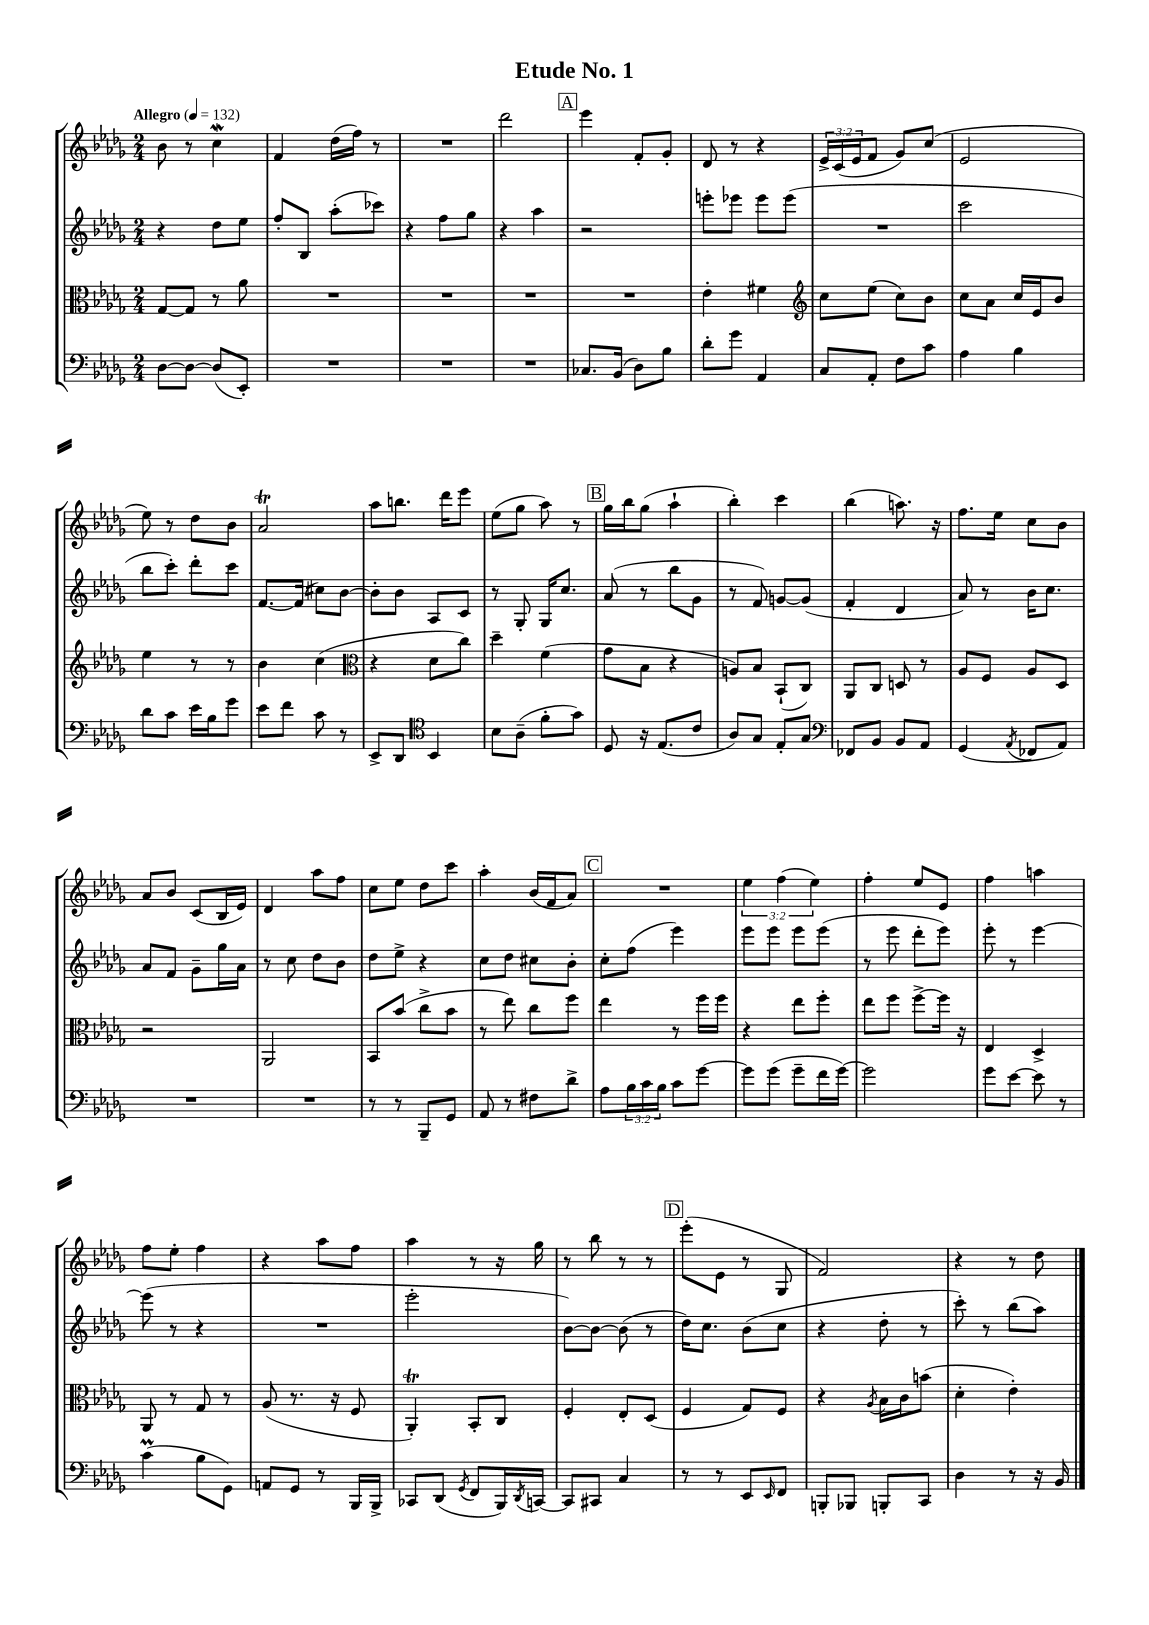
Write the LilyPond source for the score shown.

\header { title = "Etude No. 1" }
<<
\new StaffGroup <<
\new Staff = "s0" {
    \clef treble \key des \major \numericTimeSignature \time 2/4 \override Staff.TupletNumber.text = #tuplet-number::calc-fraction-text \tempo "Allegro" 4 = 132
    bes'8 r8 c''4\mordent |
    f'4 des''16( f''16) r8 |
    R2 |
    des'''2 |
    \mark \markup { \box "A" } ees'''4 f'8-. ges'8-. |
    des'8 r8 r4 |
    \tuplet 3/2 { ees'16-> c'16( ees'16 } f'8 ges'8) c''8( |
    ees'2 |
    ees''8) r8 des''8 bes'8 |
    aes'2\trill |
    aes''8 b''8. des'''16 ees'''8 |
    ees''8( ges''8 aes''8) r8 |
    \mark \markup { \box "B" } ges''16 bes''16 ges''8( aes''4-! |
    bes''4-.) c'''4 |
    bes''4( a''8.) r16 |
    f''8. ees''16 c''8 bes'8 |
    aes'8 bes'8 c'8( bes16 ees'16) |
    des'4 aes''8 f''8 |
    c''8 ees''8 des''8 c'''8 |
    aes''4-. bes'16( f'16 aes'8) |
    \mark \markup { \box "C" } R2 |
    \tuplet 3/2 { ees''4 f''4( ees''4) } |
    f''4-. ees''8 ees'8 |
    f''4 a''4 |
    f''8 ees''8-. f''4 |
    r4 aes''8 f''8 |
    aes''4 r8 r16 ges''16 |
    r8 bes''8 r8 r8 |
    \mark \markup { \box "D" } ees'''8-.( ees'8 r8 ges8 |
    f'2) |
    r4 r8 des''8 \bar "|." |
}
\new Staff = "s1" {
    \clef treble \key des \major \numericTimeSignature \time 2/4
    r4 des''8 ees''8 |
    f''8-. bes8 aes''8-.( ces'''8) |
    r4 f''8 ges''8 |
    r4 aes''4 |
    \mark \markup { \box "A" } r2 |
    e'''8-. ees'''8 ees'''8 ees'''8( |
    R2 |
    c'''2 |
    bes''8 c'''8-.) des'''8-. c'''8 |
    f'8.~ f'16( cis''8) bes'8~ |
    bes'8-. bes'8 aes8 c'8 |
    r8 ges8-. ges16 c''8. |
    \mark \markup { \box "B" } aes'8( r8 bes''8 ges'8 |
    r8 f'8) g'8~ g'8( |
    f'4-. des'4 |
    aes'8) r8 bes'16 c''8. |
    aes'8 f'8 ges'8-- ges''16 aes'16 |
    r8 c''8 des''8 bes'8 |
    des''8 ees''8-> r4 |
    c''8 des''8 cis''8 bes'8-. |
    \mark \markup { \box "C" } c''8-. f''8( ees'''4) |
    ees'''8 ees'''8 ees'''8 ees'''8( |
    r8 ees'''8 des'''8-. ees'''8) |
    ees'''8-. r8 ees'''4~ |
    ees'''8( r8 r4 |
    R2 |
    ees'''2-. |
    bes'8~) bes'8~ bes'8( r8 |
    \mark \markup { \box "D" } des''16) c''8. bes'8( c''8 |
    r4 des''8-. r8 |
    c'''8-.) r8 bes''8( aes''8) \bar "|." |
}
\new Staff = "s2" {
    \clef alto \key des \major \numericTimeSignature \time 2/4
    ges8~ ges8 r8 aes'8 |
    R2 |
    R2 |
    R2 |
    \mark \markup { \box "A" } R2 |
    ees'4-. fis'4 |
    \clef treble c''8 ees''8( c''8) bes'8 |
    c''8 aes'8 c''16 ees'16 bes'8 |
    ees''4 r8 r8 |
    bes'4 c''4( |
    \clef alto r4 des'8 c''8) |
    des''4-- f'4( |
    \mark \markup { \box "B" } ges'8 bes8 r4 |
    a8) bes8 bes,8-!( c8) |
    aes,8 c8 d8 r8 |
    aes8 f8 aes8 des8 |
    r2 |
    aes,2 |
    bes,8 bes'8( c''8-> bes'8 |
    r8 ees''8) c''8 f''8 |
    \mark \markup { \box "C" } ees''4 r8 f''16 f''16 |
    r4 ees''8 f''8-. |
    ees''8 f''8 f''8~-> f''16 r16 |
    ees4 des4-> |
    aes,8 r8 ges8 r8 |
    aes8( r8. r16 f8 |
    aes,4-.\trill) bes,8-. c8 |
    f4-. ees8-. des8( |
    \mark \markup { \box "D" } f4 ges8) f8 |
    r4 \acciaccatura { aes8 } bes16 c'16 b'8( |
    des'4-. ees'4-.) \bar "|." |
}
\new Staff = "s3" {
    \clef bass \key des \major \numericTimeSignature \time 2/4 \override Staff.TupletNumber.text = #tuplet-number::calc-fraction-text
    des8~ des8~ des8( ees,8-.) |
    R2 |
    R2 |
    R2 |
    \mark \markup { \box "A" } ces8. bes,16( des8) bes8 |
    des'8-. ges'8 aes,4 |
    c8 aes,8-. f8 c'8 |
    aes4 bes4 |
    des'8 c'8 ees'16 bes16 ges'8 |
    ees'8 f'8 c'8 r8 |
    ees,8-> des,8 \clef tenor bes,4 |
    bes8 aes8--( f'8-. ges'8) |
    \mark \markup { \box "B" } des8 r16 ees8.( c'8 |
    aes8) ges8 ees8-. ges8 |
    \clef bass fes,8 bes,8 bes,8 aes,8 |
    ges,4( \acciaccatura { aes,8 } fes,8 aes,8) |
    R2 |
    R2 |
    r8 r8 bes,,8-- ges,8 |
    aes,8 r8 fis8 des'8-> |
    \mark \markup { \box "C" } aes8 \tuplet 3/2 { bes16 c'16 bes16 } c'8 ges'8~ |
    ges'8 ges'8( ges'8-- f'16 ges'16~) |
    ges'2 |
    ges'8 ees'8~ ees'8 r8 |
    c'4\prall( bes8 ges,8) |
    a,8 ges,8 r8 bes,,16 bes,,16-> |
    ces,8 des,8( \acciaccatura { ges,8 } f,8 bes,,16) \acciaccatura { des,8 } c,16~ |
    c,8 cis,8 c4 |
    \mark \markup { \box "D" } r8 r8 ees,8 \grace { ees,16 } f,8 |
    b,,8-. bes,,8 b,,8-. c,8 |
    des4 r8 r16 bes,16 \bar "|." |
}
>>
>>
\layout { \context { \Score \remove "Bar_number_engraver" } }
